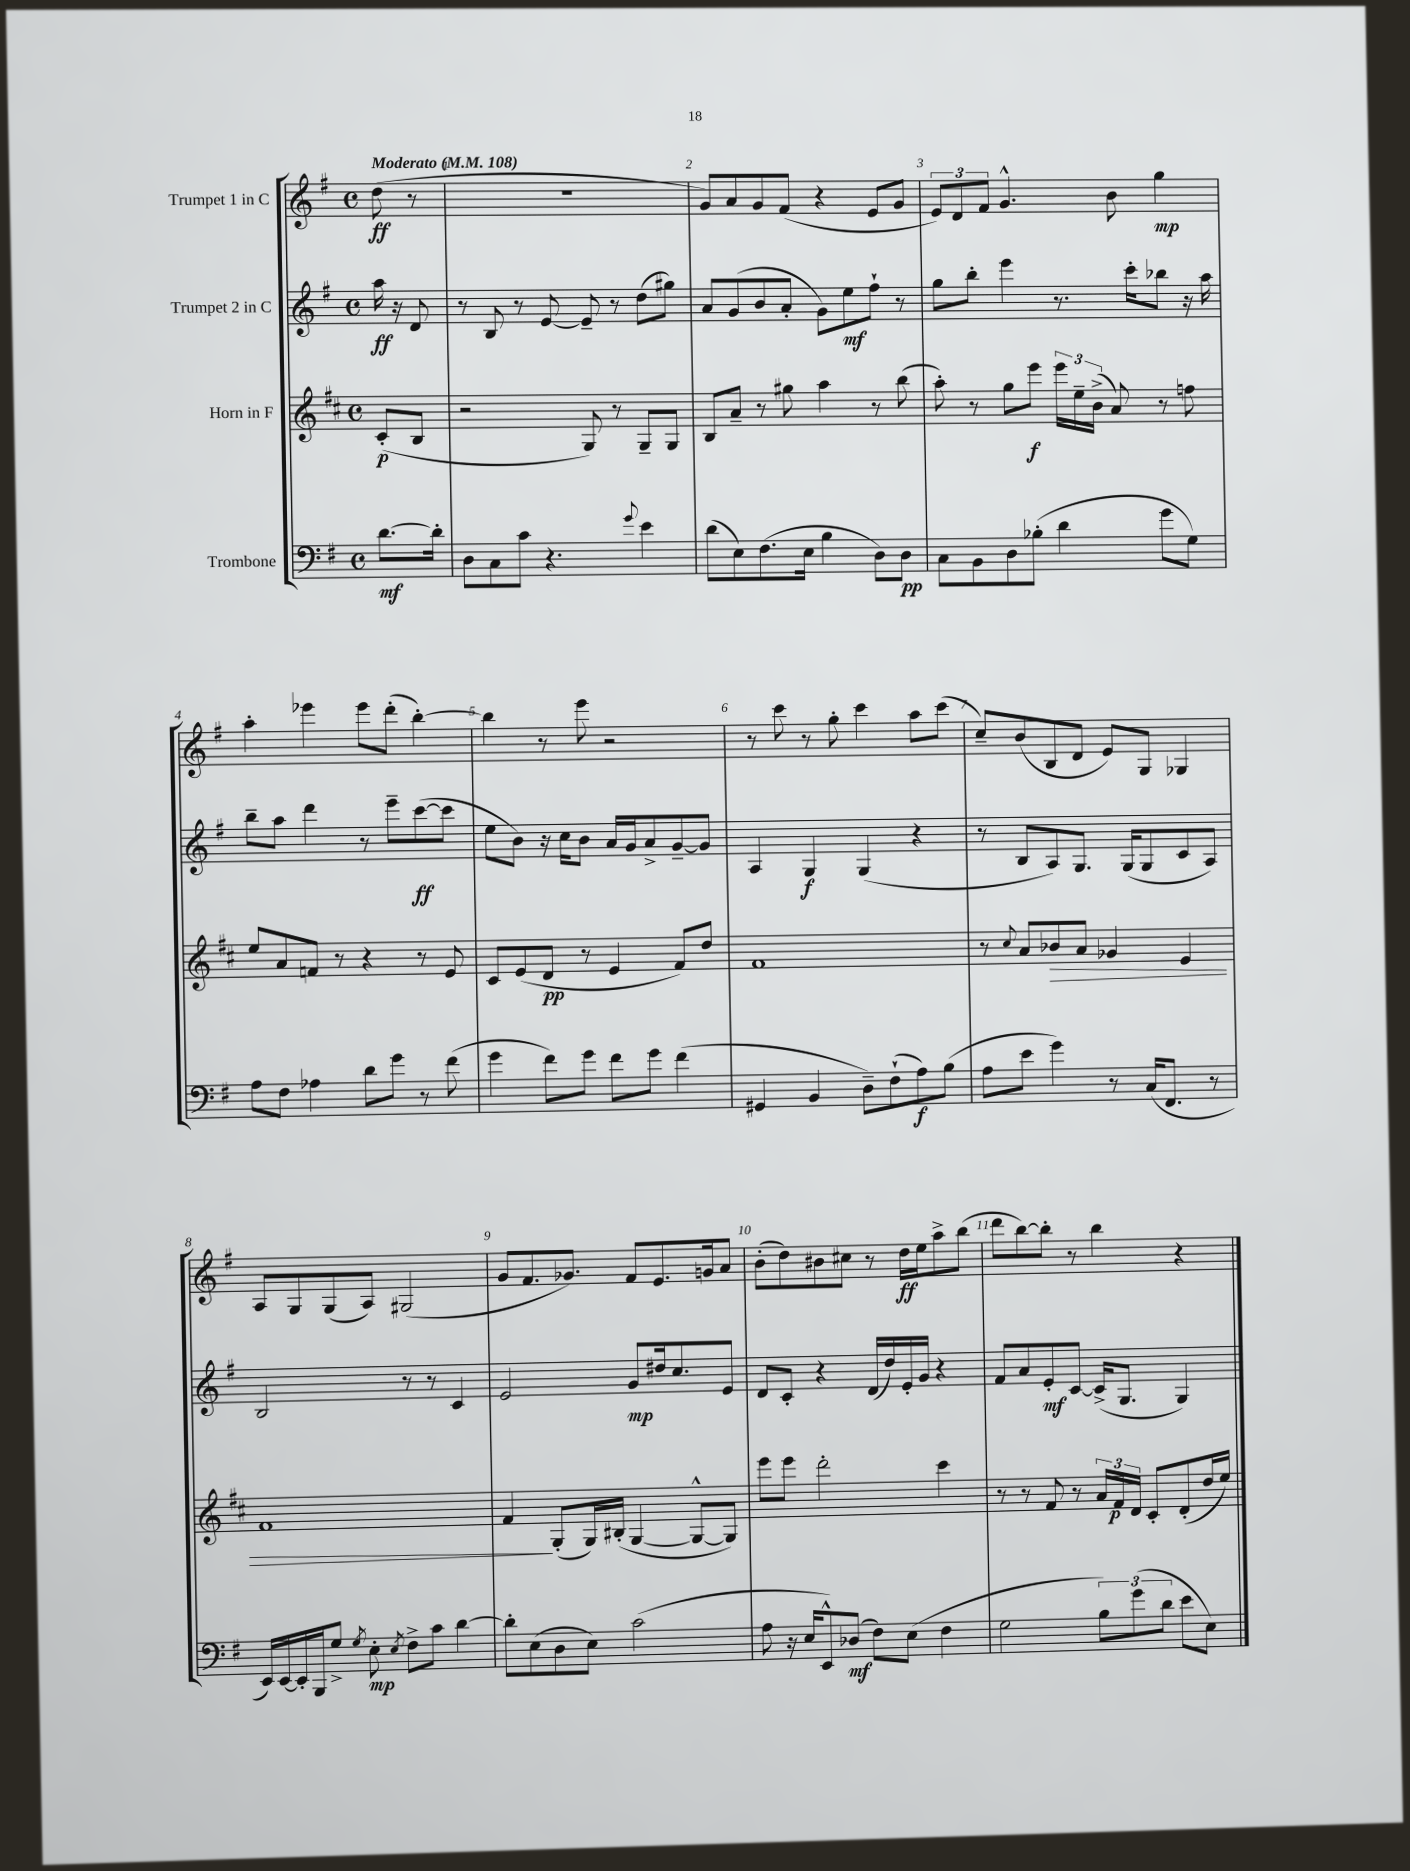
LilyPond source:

<<
\new StaffGroup <<
\new Staff = "s0" \with { instrumentName = "Trumpet 1 in C" } {
    \clef treble \key g \major \defaultTimeSignature \time 4/4 \partial 4 \tempo "Moderato" 4 = 108
    \autoBeamOff d''8\ff( r8 |
    R1 |
    g'8[) a'8 g'8 fis'8]( r4 e'8[ g'8] |
    \tuplet 3/2 { e'8[) d'8 fis'8] } g'4.-^ b'8 g''4\mp |
    a''4-. ees'''4 ees'''8[ d'''8]-.( b''4~-.) |
    b''4 r8 e'''8 r2 |
    r8 c'''8 r8 g''8-. c'''4 a''8[ c'''8]( |
    c''8[--) b'8( b8 d'8] e'8[) g8] ges4 |
    a8[ g8 g8( a8]) gis2( |
    g'8[ fis'8. ges'8.]) fis'8[ e'8. g'16 a'8] |
    b'8[-.( d''8) bis'8 cis''8] r8 d''16[\ff e''16 a''8-> b''8]( |
    d'''8[ b''8~) b''8]-. r8 b''4 r4 \bar "|." |
}
\new Staff = "s1" \with { instrumentName = "Trumpet 2 in C" } {
    \clef treble \key g \major \defaultTimeSignature \time 4/4 \partial 4
    \autoBeamOff a''16\ff r16 d'8 |
    r8 b8 r8 e'8~ e'8-- r8 d''8[( gis''8]) |
    a'8[ g'8( b'8 a'8]-. g'8[) e''8\mf fis''8]-! r8 |
    g''8[ b''8]-. e'''4 r8. c'''16[-. bes''8] r16 a''16 |
    b''8[-- a''8] d'''4 r8 e'''8[-- c'''8~\ff( c'''8] |
    e''8[ b'8]) r16 c''16[ b'8] a'16[ g'16 a'8-> g'8~-- g'8] |
    a4 g4\f g4( r4 |
    r8 b8[ a8) g8.] g16[( g8 c'8 a8]) |
    b2 r8 r8 c'4 |
    e'2 g'8[\mp dis''16 c''8. e'8] |
    d'8[ c'8]-. r4 d'16[( d''16) e'16-. g'16] r4 |
    fis'8[ a'8 e'8-.\mf c'8]~ c'16[->( g8.] g4) \bar "|." |
}
\new Staff = "s2" \with { instrumentName = "Horn in F" } {
    \clef treble \key d \major \defaultTimeSignature \time 4/4 \partial 4
    \autoBeamOff cis'8[-.\p( b8] |
    r2 g8) r8 g8[-- g8] |
    b8[ a'8]-- r8 gis''8 a''4 r8 b''8( |
    a''8-.) r8 g''8[ e'''8]\f \tuplet 3/2 { e'''16[ e''16-- b'16]->( } a'8) r8 f''8 |
    e''8[ a'8 f'8] r8 r4 r8 e'8 |
    cis'8[ e'8( d'8]\pp r8 e'4 fis'8[) d''8] |
    fis'1 |
    r8 \appoggiatura { cis''8 } a'8[ bes'8\> a'8] ges'4 e'4 |
    fis'1 |
    fis'4\! g8[-.( g16) bis16]-.( g4~ g8[~-^ g8]) |
    e'''8[ e'''8] d'''2-. cis'''4 |
    r8 r8 fis'8 r8 \tuplet 3/2 { a'16[ fis'16\p d'16] } cis'8[-. d'8-.( d''16 e''16]) \bar "|." |
}
\new Staff = "s3" \with { instrumentName = "Trombone" } {
    \clef bass \key g \major \defaultTimeSignature \time 4/4 \partial 4
    \autoBeamOff d'8.[~\mf d'16]-. |
    d8[ c8 c'8] r4. \appoggiatura { g'8 } e'4 |
    d'8[( e8) fis8.( e16] b4 d8[) d8]\pp |
    c8[ b,8 d8 bes8]-.( d'4 g'8[ g8]) |
    a8[ fis8] aes4 d'8[ g'8] r8 fis'8( |
    g'4 fis'8[) g'8] fis'8[ g'8] fis'4( |
    gis,4 b,4 d8[--) fis8-!( a8\f) b8]( |
    a8[ e'8] g'4) r8 c16[( fis,8.] r8 |
    e,16[) e,16~ e,16-. b,,16 g8]-> \acciaccatura { g8 } e8-.\mp \acciaccatura { e8 } fis8[-> c'8] d'4~ |
    d'8[-. e8( d8 e8]) c'2( |
    a8 r16 e16[ e,8-^) des8]\mf( fis8[) e8]( fis4 |
    g2 \tuplet 3/2 { b8[) g'8( d'8] } e'8[ e8]) \bar "|." |
}
>>
>>
\layout { \context { \Score \override BarNumber.break-visibility = ##(#f #t #t) barNumberVisibility = #all-bar-numbers-visible } }
